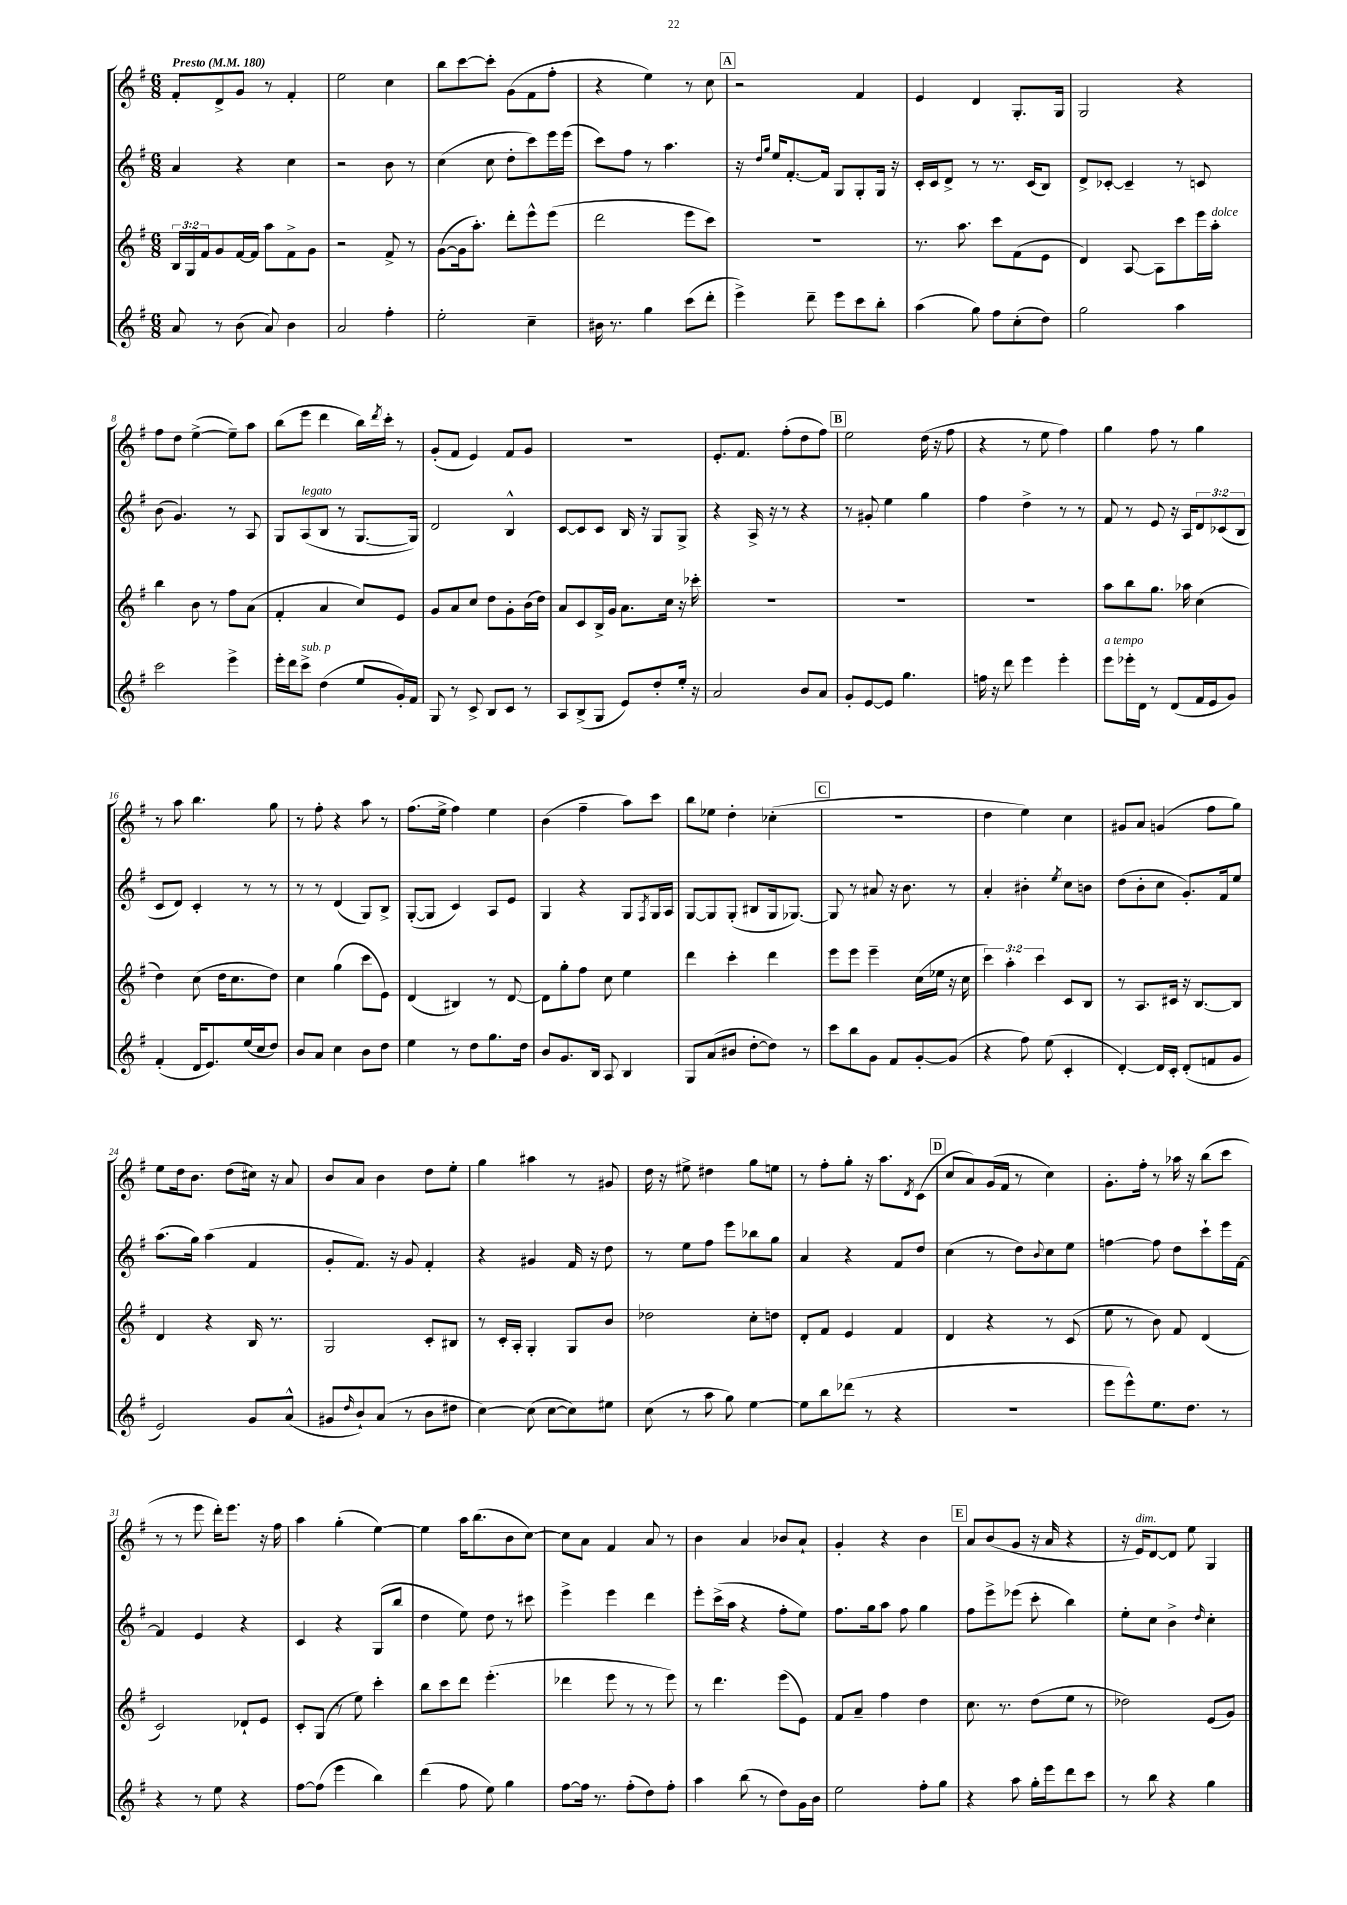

**kern	**kern	**kern	**kern
*part4	*part3	*part2	*part1
*staff4	*staff3	*staff2	*staff1
*clefG2	*clefG2	*clefG2	*clefG2
*k[f#]	*k[f#]	*k[f#]	*k[f#]
*M6/8	*M6/8	*M6/8	*M6/8
*MM180	*MM180	*MM180	*MM180
=1	=1	=1	=1
!	!	!	!LO:TX:a:B:t=Presto
8a/	24B/LL	4a/	8f#'/L
.	24G/	.	.
.	24f#/J	.	.
8r	8g/	.	8d^/
(8b\	[16f#/L	4r	8g/J
.	16f#/JJ]	.	.
8a/)	8aa\L	.	8r
4b\	8f#^\	4cc\	4f#'/
.	8g\J	.	.
=2	=2	=2	=2
2a/	2r	2r	2ee\
4ff#'\	8f#^/	8b\	4cc\
.	8r	8r	.
=3	=3	=3	=3
2ee'\	([8g\L	(4cc\	8bb\L
.	16g\k]	.	[8ccc\
.	8.aa'\J)	.	.
.	.	8cc\	8ccc'\J]
.	8ddd'\L	8dd'\L	(8g\L
4cc~\	8eee^^\	8ccc\)	8f#\
.	(8eee\J	16eee\L	8ff#'\J
.	.	(16eee\JJ	.
=4	=4	=4	=4
16b#X\	2ddd\	8ccc\L)	4r
8.r	.	.	.
.	.	8ff#\J	.
4gg\	.	8r	4ee\)
.	.	4.aa\	.
(8ccc\L	8eee\L	.	8r
8ddd'\J	8ccc\J)	.	8cc\
!!LO:REH:place=s1:t=A
=5	=5	=5	=5
4eee^\)	2.r	16r	2r
.	.	16qqdd/LL	.
.	.	16qqgg/JJ	.
.	.	16ee/KL	.
.	.	[8.f#'/	.
8ddd~\	.	.	.
.	.	16f#/Jk]	.
8eee\L	.	8G/L	.
8ccc\	.	8G'/	4f#/
8bb'\J	.	16G/Jk	.
.	.	16r	.
=6	=6	=6	=6
(4aa\	8.r	16c'/LL	4e/
.	.	16c/J	.
.	.	8d^/J	.
.	8.aa\	.	.
8gg\)	.	8r	4d/
8ff#\L	8ccc\L	8.r	.
(8cc'\	(8f#\	.	8.G'/L
.	.	(16c/KL	.
8dd\J)	8e\J	8B/J)	.
.	.	.	16G/Jk
=7	=7	=7	=7
2gg\	4d/)	8d^/L	2G/
.	.	[8c-X'/J	.
.	[8A/	4c-~/]	.
.	8A\L]	.	.
4aa\	8ccc\	8r	4r
.	16eee\L	8cn/	.
!	!LO:TX:a:i:t=dolce	!	!
.	16aa'\JJ	.	.
!!LO:LB:g=z
=8	=8	=8	=8
2ccc\	4bb\	(8b\	8ff#\L
.	.	4.g/)	8dd\J
.	8b\	.	([4ee^\
.	8r	.	.
4eee^\	8ff#\L	8r	8ee~\L])
.	(8a\J	8A/	8aa\J
=9	=9	=9	=9
16eee'\LL	4f#'/	8G/L	(8bb\L
16ddd\J	.	.	.
!	!	!LO:TX:a:i:t=legato	!
!LO:TX:a:i:t=sub. p	!	!	!
8ccc^\J	.	(8A/	8eee\J
(4dd\	4a/	8B/J	4ddd\
.	.	8r	.
8ee/L	8cc/L)	[8.G/L	16bb\LL)
.	.	.	8qddd/
.	.	.	16ccc'\JJ
16g'/L)	8e/J	.	8r
16f#/JJ	.	16G/Jk])	.
=10	=10	=10	=10
8G/	8g/L	2d/	(8g'/L
8r	8a/	.	8f#/J
8c^/	8cc/J	.	4e/)
8B/L	8dd\L	.	.
8c/J	8g'\	4B^^/	8f#/L
8r	(16b\L	.	8g/J
.	16dd\JJ)	.	.
=11	=11	=11	=11
8A/L	8a/L	[8c/L	2.r
(8B^/	8c/	8c/]	.
8G/J	16B^/L	8c/J	.
.	16g/JJ	.	.
8e/L)	8.a\L	16B/	.
.	.	16r	.
8dd'/	.	8G/L	.
.	16cc\Jk	.	.
16ee'/Jk	16r	8G^/J	.
16r	16ccc-X'\	.	.
=12	=12	=12	=12
2a/	2.r	4r	8.e'/L
.	.	.	8.f#/J
.	.	16A^/	.
.	.	16r	.
.	.	8r	(8ff#'\L
8b/L	.	4r	8dd\
8a/J	.	.	8ff#\J)
!!LO:REH:place=s1:t=B
=13	=13	=13	=13
8g'/L	2.r	8r	2ee\
[8e/	.	8g#X'/	.
8e/J]	.	4ee\	.
4.gg\	.	.	.
.	.	4gg\	(16dd\
.	.	.	16r
.	.	.	8ff#\
=14	=14	=14	=14
16ffn\	2.r	4ff#\	4r
16r	.	.	.
8ddd\	.	.	.
4eee\	.	4dd^\	8r
.	.	.	8ee\
4eee'\	.	8r	4ff#\)
.	.	8r	.
=15	=15	=15	=15
!LO:TX:a:i:t=a tempo	!	!	!
8eee\L	8aa\L	8f#/	4gg\
16eee-X'\L	8bb\	8r	.
16d\JJ	.	.	.
8r	8.gg\J	8e/	8ff#\
(8d/L	.	16r	8r
.	16aa-X\	16A/KL	.
16f#/L	(4cc\	12d/	4gg\
16e/J	.	.	.
.	.	(12c-X/	.
8g/J)	.	.	.
.	.	12B/J	.
!!LO:LB:g=z
=16	=16	=16	=16
(4f#'/	4dd\)	8c/L	8r
.	.	8d/J)	8aa\
16d/KL	(8cc\	4c'/	4.bb\
8.e/)	.	.	.
.	16dd\KL	.	.
.	8.cc\	.	.
(16ee/L	.	8r	.
16cc/J	.	.	.
8dd/J)	8dd\J)	8r	8gg\
=17	=17	=17	=17
8b/L	4cc\	8r	8r
8a/J	.	8r	8ff#'\
4cc\	(4gg\	(4d/	4r
8b\L	8ccc\L	8G/L)	8aa\
8dd\J	8e\J)	8B^/J	8r
=18	=18	=18	=18
4ee\	(4d/	([8G'/L	(8.ff#\L
.	.	8G/J]	.
.	.	.	16ee^\Jk
8r	4B#X/)	4c/)	4ff#\)
8dd\L	.	.	.
8.gg\	8r	8A/L	4ee\
.	[8d/	8e/J	.
16dd\Jk	.	.	.
=19	=19	=19	=19
8b/L	8d\L]	4G/	(4b\
8.g/	8gg'\	.	.
.	8ff#\J	4r	4ff#~\
16B/Jk	.	.	.
8A/	8cc\	.	.
4B/	4ee\	8G/L	8aa\L)
.	.	8qF#/	.
.	.	16G/L	8ccc\J
.	.	16A/JJ	.
=20	=20	=20	=20
8G/L	4ddd\	[8G/L	8bb\L
(8a/	.	8G/]	8ee-X\J
8b#X/J	4ccc'\	(8G'/J	4dd'\
[8dd'\L	.	8B#X/L	.
8dd\J])	4ddd\	16G/k	(4cc-X'\
.	.	[8.G-X/J)	.
8r	.	.	.
!!LO:REH:place=s1:t=C
=21	=21	=21	=21
8ccc\L	8eee\L	8G-/]	2.r
8bb\	8eee\J	8r	.
8g\J	4eee~\	8a#X/	.
8f#/L	.	16r	.
.	.	8.b\	.
[8g'/	(16cc\LL	.	.
.	16ee-X\JJ	.	.
(8g/J]	16r	8r	.
.	16cc\	.	.
=22	=22	=22	=22
4r	6ccc\)	4a'/	4dd\
.	6aa'\	.	.
8ff#\)	.	4b#X'\	4ee\)
.	6ccc\	.	.
(8ee\	.	.	.
.	.	8qee/	.
4c'/	8c/L	8cc\L	4cc\
.	8B/J	8bn\J	.
=23	=23	=23	=23
[4d'/)	8r	(8dd\L	8g#X/L
.	8.A/L	8b'\	8a/J
16d/LL]	.	8cc\J	(4gn/
16c'/JJ	16c#X/Jk	.	.
(8d'/L	16r	8.g'/L)	.
.	[8.B/L	.	.
8fn/	.	.	8ff#\L
.	.	16f#/k	.
8g/J	8B/J]	8ee/J	8gg\J)
!!LO:LB:g=z
=24	=24	=24	=24
2e/)	4d/	(8.aa\L	8ee\L
.	.	.	16dd\k
.	.	16gg\Jk)	8.b\J
.	4r	(4aa\	.
.	.	.	(8dd\L
8g/L	16B/	4f#/	16cc#X\Jk)
.	8.r	.	16r
(8a^^/J	.	.	8a/
=25	=25	=25	=25
8g#X/L	2G/	8g'/L	8b/L
16qqdd/	.	.	.
8b`/)	.	8.f#/J)	8a/J
(8a/J	.	.	4b\
.	.	16r	.
8r	.	8g/	.
8b\L	8c'/L	4f#'/	8dd\L
8dd#X\J	8B#X/J	.	8ee'\J
=26	=26	=26	=26
[4cc\)	8r	4r	4gg\
.	16c'/LL	.	.
.	16A'/JJ	.	.
(8cc\]	4G'/	4g#X/	4aa#X\
[8cc\L	.	.	.
8cc\])	8G/L	16f#/	8r
.	.	16r	.
8ee#X\J	8b/J	8dd\	8g#X/
=27	=27	=27	=27
(8cc\	2dd-X\	8r	16dd\
.	.	.	16r
8r	.	8ee\L	8ee#X^\
8aa\	.	8ff#\J	4dd#X\
8gg\)	.	8eee\L	.
[4ee\	8cc'\L	8bb-X\	8gg\L
.	8ddn\J	8gg\J	8een\J
=28	=28	=28	=28
8ee\L]	8d'/L	4a/	8r
8bb\	8f#/J	.	8ff#'\L
(8ddd-X\J	4e/	4r	8gg'\J
8r	.	.	16r
.	.	.	8.aa\L
4r	4f#/	8f#/L	.
.	.	.	8qd/
.	.	8dd/J	(8c\J
!!LO:REH:place=s1:t=D
=29	=29	=29	=29
2.r	4d/	(4cc\	8cc/L
.	.	.	8a/)
.	4r	8r	(16g/L
.	.	.	16f#/JJ
.	.	8dd\L)	8r
.	.	8qqb/	.
.	8r	8cc\	4cc\)
.	(8c/	8ee\J	.
=30	=30	=30	=30
8eee\L	8ee\	[4ffn\	8.g'\L
8eee^^\)	8r	.	.
.	.	.	16ff#'\Jk
8.ee\	8b\)	8ff\]	8r
.	8f#/	8dd\L	16aa-X\
8.dd\J	.	.	16r
.	(4d/	8ccc`\	(8bb\L
8r	.	16eee\L	8ccc\J
.	.	[16f#\JJ	.
!!LO:LB:g=z
=31	=31	=31	=31
4r	2c/)	4f#/]	8r
.	.	.	8r
8r	.	4e/	8eee\
8ee\	.	.	16ddd'\KL)
.	.	.	8.eee\J
4r	8d-X`/L	4r	.
.	8e/J	.	16r
.	.	.	16ff#\
=32	=32	=32	=32
[8ff#\L	8c'/L	4c/	4aa\
(8ff#\J]	(8G/J	.	.
4eee\	8r	4r	(4gg'\
.	8ee\)	.	.
4bb\)	4ccc'\	(8G/L	[4ee\)
.	.	8bb/J	.
=33	=33	=33	=33
(4ddd\	8bb\L	4dd\	4ee\]
.	8ccc\	.	.
8ff#\	8ddd\J	8ee\)	16aa\KL
.	.	.	(8.bb\
8ee\)	(4.eee'\	8dd\	.
4gg\	.	8r	8b\
.	.	8ccc#X\	[8cc\J)
=34	=34	=34	=34
[8ff#\L	4ddd-X\	4eee^\	8cc\L]
16ff#\Jk]	.	.	8a\J
8.r	.	.	.
.	8eee\	4eee\	4f#/
(8ff#'\L	8r	.	.
8dd\)	8r	4ddd\	8a/
8ff#'\J	8eee\)	.	8r
=35	=35	=35	=35
4aa\	8r	8eee'\L	4b\
.	4.ddd\	(16ccc^\L	.
.	.	16aa\JJ	.
(8bb\	.	4r	4a/
8r	.	.	.
8dd\L)	(8eee\L	8ff#'\L	8b-X/L
16g\L	8e\J)	8ee\J)	8a`/J
16b\JJ	.	.	.
=36	=36	=36	=36
2ee\	8f#/L	8.ff#\L	4g'/
.	8a~/J	.	.
.	.	16gg\k	.
.	4ff#\	8aa\J	4r
.	.	8ff#\	.
8ff#'\L	4dd\	4gg\	4b\
8gg\J	.	.	.
!!LO:REH:place=s1:t=E
=37	=37	=37	=37
4r	8.cc\	8ff#\L	8a/L
.	.	8eee^\	(8b/
.	8.r	.	.
8aa\	.	(8eee-X\J	8g/J
16gg'\LL	(8dd\L	8ccc'\	16r
16eee\J	.	.	16a/
8ddd\	8ee\J	4bb\)	4r
8ccc\J	8r	.	.
=38	=38	=38	=38
8r	2dd-X\)	8ee'\L	16r
!	!	!	!LO:TX:a:i:t=dim.
.	.	.	16e/KL)
8bb\	.	8cc\J	[8d/
4r	.	4b^\	8d/J]
.	.	.	8ee\
.	.	16qqdd/	.
4gg\	(8e/L	4cc'\	4G/
.	8g/J)	.	.
==	==	==	==
*-	*-	*-	*-
